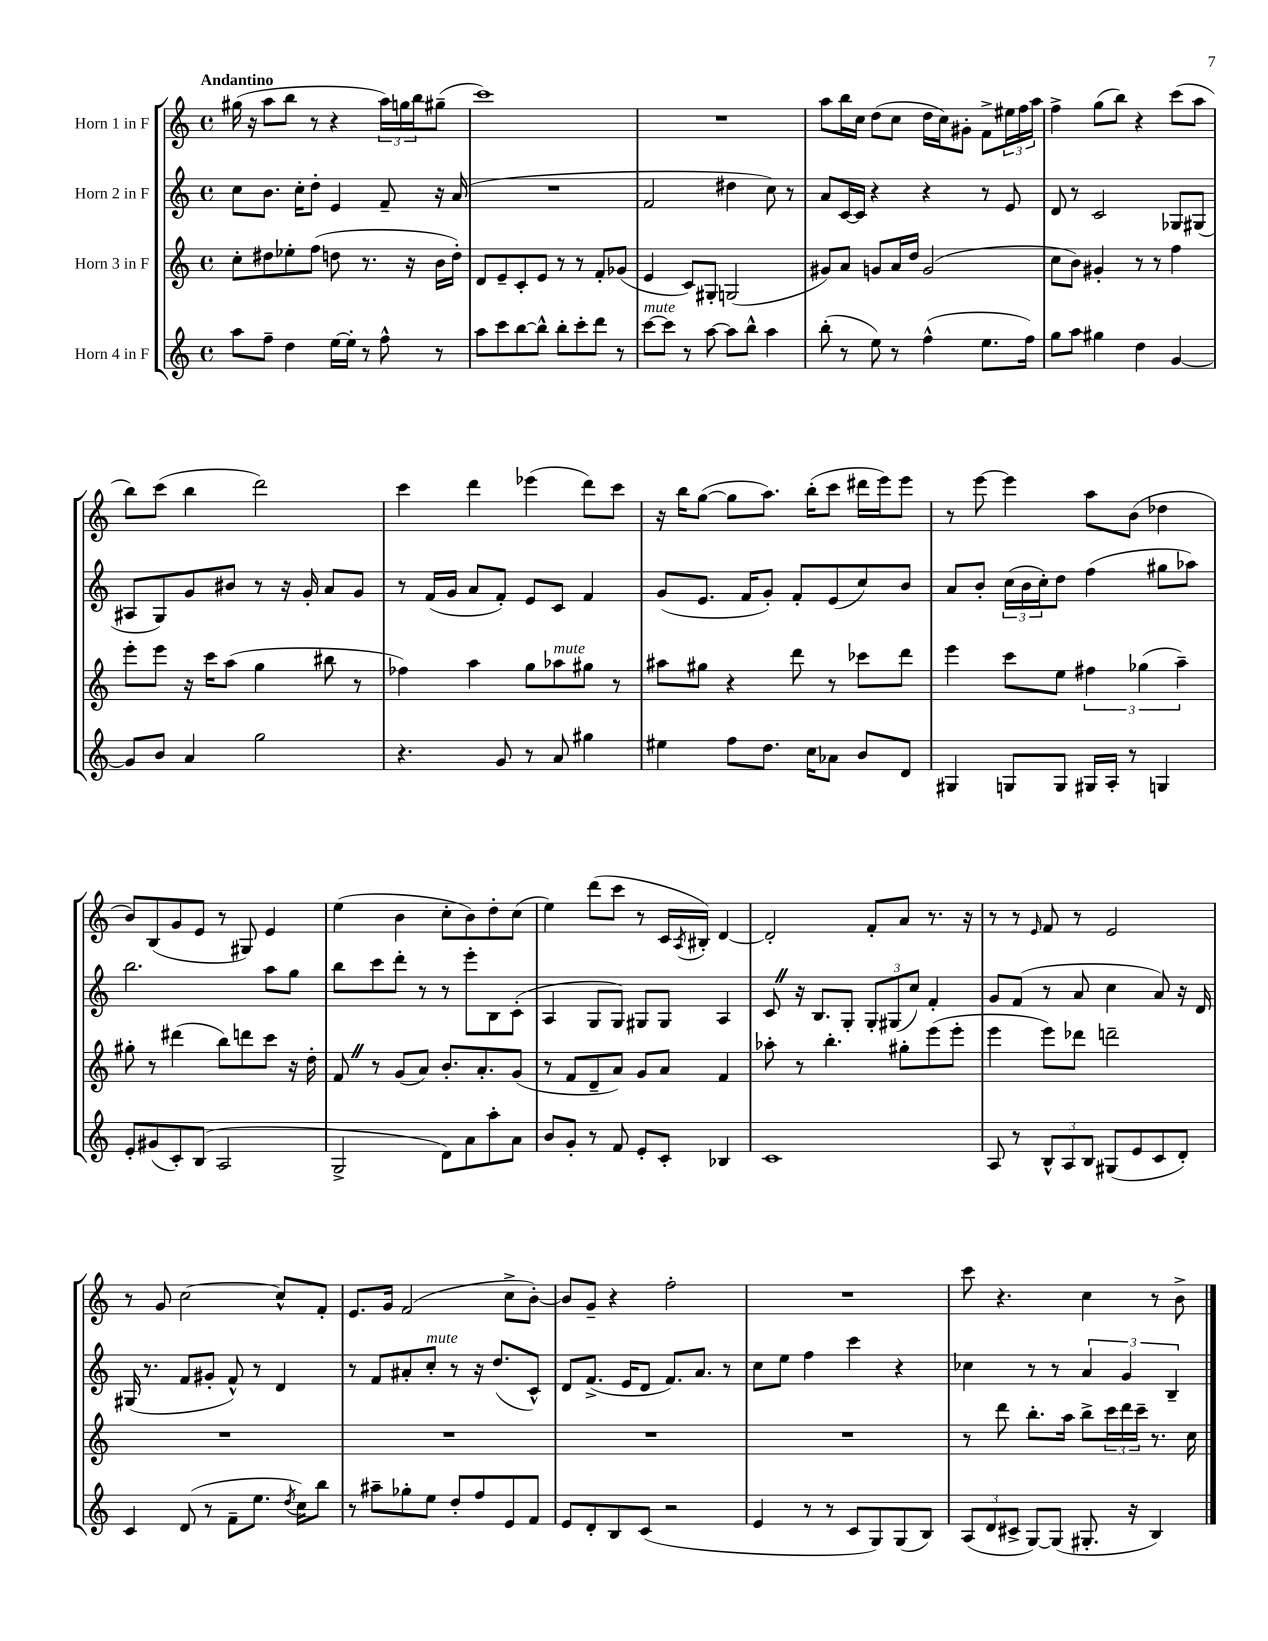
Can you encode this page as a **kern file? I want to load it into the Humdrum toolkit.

**kern	**kern	**kern	**kern
*part4	*part3	*part2	*part1
*staff4	*staff3	*staff2	*staff1
*I"Horn 4 in F	*I"Horn 3 in F	*I"Horn 2 in F	*I"Horn 1 in F
*clefG2	*clefG2	*clefG2	*clefG2
*k[]	*k[]	*k[]	*k[]
*M4/4	*M4/4	*M4/4	*M4/4
*met(c)	*met(c)	*met(c)	*met(c)
=1	=1	=1	=1
!	!	!	!LO:TX:a:B:t=Andantino
8aa\L	8cc'\L	8cc\L	(16gg#X\
.	.	.	16r
8ff~\J	8dd#X\	8.b\J	8aa\L
4dd\	8ee-X'\	.	8bb\J
.	.	16cc'\KL	.
.	(8ff\J	8dd'\J	8r
[16ee\LL	8ddn\	4e/	4r
16ee'\JJ]	.	.	.
8r	8.r	.	.
8ff^^\	.	8f~/	24aa\LL)
.	.	.	24ggn\
.	16r	.	.
.	.	.	24bb\J
8r	16b\LL	16r	(8gg#X~\J
.	16dd'\JJ)	(16a/	.
=2	=2	=2	=2
8aa\L	8d/L	1r	1ccc)
8ccc\	8e~/	.	.
[8bb\	8c'/	.	.
8bb^^\J]	8e/J	.	.
8bb'\L	8r	.	.
8ccc'\	8r	.	.
8ddd\J	8f'/L	.	.
8r	(8g-X/J	.	.
=3	=3	=3	=3
!LO:TX:a:i:t=mute	!	!	!
[8ccc\L	4e/	2f/	1r
8ccc\J]	.	.	.
8r	8c/L)	.	.
[8aa\	8G#X'/J	.	.
8aa\L]	(2Gn/	4dd#X\	.
8bb^^\J	.	.	.
4aa\	.	8cc\)	.
.	.	8r	.
=4	=4	=4	=4
(8bb'\	8g#X/L)	8a/L	8aa\L
8r	8a/J	[16c/L	16bb\L
.	.	16c/JJ]	16cc\JJ
8ee\)	8gn/L	4r	(8dd\L
8r	16a/L	.	8cc\J
.	16dd/JJ	.	.
(4ff^^\	(2g/	4r	16dd\LL
.	.	.	16cc\J)
.	.	.	8g#X'\J
8.ee\L	.	8r	8f^\L
.	.	8e/	24ee#X\L
.	.	.	24ff\
16ff\Jk)	.	.	.
.	.	.	24aa\JJ
=5	=5	=5	=5
8gg\L	8cc\L	8d/	4ff^\
8aa\J	8b\J)	8r	.
4gg#X\	4g#X'/	2c/	(8gg\L
.	.	.	8bb\J)
4dd\	8r	.	4r
.	8r	.	.
[4g/	4ff\	8G-X/L	(8ccc\L
.	.	(8G#X/J	8aa\J
!!LO:LB:g=z
=6	=6	=6	=6
8g/L]	8eee'\L	8A#X/L	8bb\L)
8b/J	8eee\J	8G/)	(8ccc\J
4a/	16r	8g/	4bb\
.	16ccc\KL	.	.
.	(8aa\J	8b#X/J	.
2gg\	4gg\	8r	2ddd\)
.	.	16r	.
.	.	16g'/	.
.	8bb#X\	8a/L	.
.	8r	8g/J	.
=7	=7	=7	=7
4.r	4ff-X\)	8r	4ccc\
.	.	(16f/LL	.
.	.	16g/JJ	.
.	4aa\	8a/L	4ddd\
8g/	.	8f'/J)	.
8r	8gg\L	8e/L	(4eee-X\
!	!LO:TX:a:i:t=mute	!	!
8a/	8aa-X\	8c/J	.
4gg#X\	8gg#X\J	4f/	8ddd\L)
.	8r	.	8ccc\J
=8	=8	=8	=8
4ee#X\	8aa#X\L	(8g/L	16r
.	.	.	16bb\KL
.	8gg#X\J	8.e/J	([8gg\J
8ff\L	4r	.	8gg\L]
.	.	16f/KL	.
8.dd\J	.	8g'/J)	8.aa\J)
.	8ddd\	8f'/L	.
16cc\KL	.	.	(16bb'\KL
8a-X\J	8r	(8e/	8ccc\J
8b/L	8ccc-X\L	8cc/)	16ddd#X\LL
.	.	.	16eee\J)
8d/J	8ddd\J	8b/J	8eee\J
=9	=9	=9	=9
4G#X/	4eee\	8a/L	8r
.	.	8b'/J	[8eee\
8Gn/L	8ccc\L	(24cc\LL	4eee\]
.	.	24b\	.
.	.	24cc'\J)	.
8G/J	8ee\J	8dd\J	.
16G#X/LL	6ff#X\	(4ff\	8aa\L
16A'/JJ	.	.	.
8r	.	.	(8b\J
.	(6gg-X\	.	.
4Gn/	.	8gg#X\L	4dd-X\
.	6aa~\)	.	.
.	.	8aa-X\J)	.
!!LO:LB:g=z
=10	=10	=10	=10
8e'/L	8gg#X'\	2.bb\	8b/L)
(8g#X/	8r	.	(8B/
8c'/)	(4ddd#X\	.	8g/
(8B/J	.	.	8e/J
2A/	8bb\L)	.	8r
.	8dddn\	.	8G#X/)
.	8ccc\J	8aa\L	4e/
.	16r	8gg\J	.
.	16dd'\	.	.
=11	=11	=11	=11
2G^/	8fZ/	8bb\L	(4ee\
.	8r	8ccc\	.
.	(8g/L	8ddd'\J	4b\
.	8a/J)	8r	.
8d\L)	8.b'/L	8r	8cc'\L
8a\	.	8eee'\L	8b\)
.	8.a'/	.	.
8aa'\	.	8B\	8dd'\
8a\J	(8g/J	(8c'\J	(8cc\J
=12	=12	=12	=12
8b/L	8r	4A/	4ee\)
8g'/J	8f/L	.	.
8r	8d~/	8G/L	(8ddd\L
8f/	8a/J)	8G/J)	8ccc\J
8e'/L	8g/L	8G#X/L	8r
8c'/J	8a/J	8G#/J	16c/LL
.	.	.	8qA/
.	.	.	16B#X'/JJ)
4B-X/	4f/	4A/	[4d/
=13	=13	=13	=13
1c	8aa-X'\	8cZ/	2d'/]
.	8r	16r	.
.	.	8.B/L	.
.	4.bb'\	.	.
.	.	8G'/J	.
.	.	12G'/L	8f'/L
.	.	(12G#X/	.
.	8gg#X'\L	.	8a/J
.	.	12cc/J)	.
.	(8eee\	4f'/	8.r
.	8eee'\J	.	.
.	.	.	16r
=14	=14	=14	=14
8A/	4eee\	8g/L	8r
8r	.	(8f/J	8r
.	.	.	16qqe/
12B^^/L	8eee\L)	8r	8f/
12A/	.	.	.
.	8ddd-X\J	8a/	8r
12B/J	.	.	.
(8G#X/L	2dddn~\	4cc\	2e/
8e/	.	.	.
8c/	.	8a/)	.
8d'/J)	.	16r	.
.	.	16d/	.
!!LO:LB:g=z
=15	=15	=15	=15
4c/	1r	(16G#X/	8r
.	.	8.r	.
.	.	.	8g/
(8d/	.	8f/L	[2cc\
8r	.	8g#X'/J	.
8f~\L	.	8f^^/)	.
8.ee\J	.	8r	.
.	.	4d/	8cc^^/L]
8qdd/	.	.	.
16cc\KL)	.	.	.
8bb\J	.	.	8f'/J
=16	=16	=16	=16
8r	1r	8r	8.e/L
8aa#X~\L	.	8f/L	.
.	.	.	16g/Jk
8gg-X'\	.	8a#X'/	(2f/
!	!	!LO:TX:a:i:t=mute	!
8ee\J	.	8cc'/J	.
8dd'/L	.	8r	.
8ff/	.	16r	.
.	.	(8.dd/L	.
8e/	.	.	8cc^\L
8f/J	.	8c^^/J)	[8b'\J)
=17	=17	=17	=17
8e/L	1r	8d/L	8b/L]
8d'/	.	(8.f^/J	8g~/J
8B/	.	.	4r
.	.	16e/KL	.
(8c/J	.	8d/J	.
2r	.	8.f/L)	2ff'\
.	.	8.a/J	.
.	.	8r	.
=18	=18	=18	=18
4e/	1r	8cc\L	1r
.	.	8ee\J	.
8r	.	4ff\	.
8r	.	.	.
8c/L	.	4ccc\	.
8G/)	.	.	.
(8G/	.	4r	.
8B/J)	.	.	.
=19	=19	=19	=19
(12A/L	8r	4cc-X\	8ccc\
12d/	.	.	.
.	8ddd\	.	4.r
12c#X^/J	.	.	.
[8G/L)	8.bb'\L	8r	.
(8G/J]	.	8r	.
.	16aa\Jk	.	.
8.G#X'/	8bb^\L	6a/	4cc\
.	24ccc\L	.	.
.	24ddd\	6g/	.
16r	.	.	.
.	24ccc~\JJ	.	.
4B/)	8.r	.	8r
.	.	6B~/	.
.	.	.	8b^\
.	16cc\	.	.
==	==	==	==
*-	*-	*-	*-
